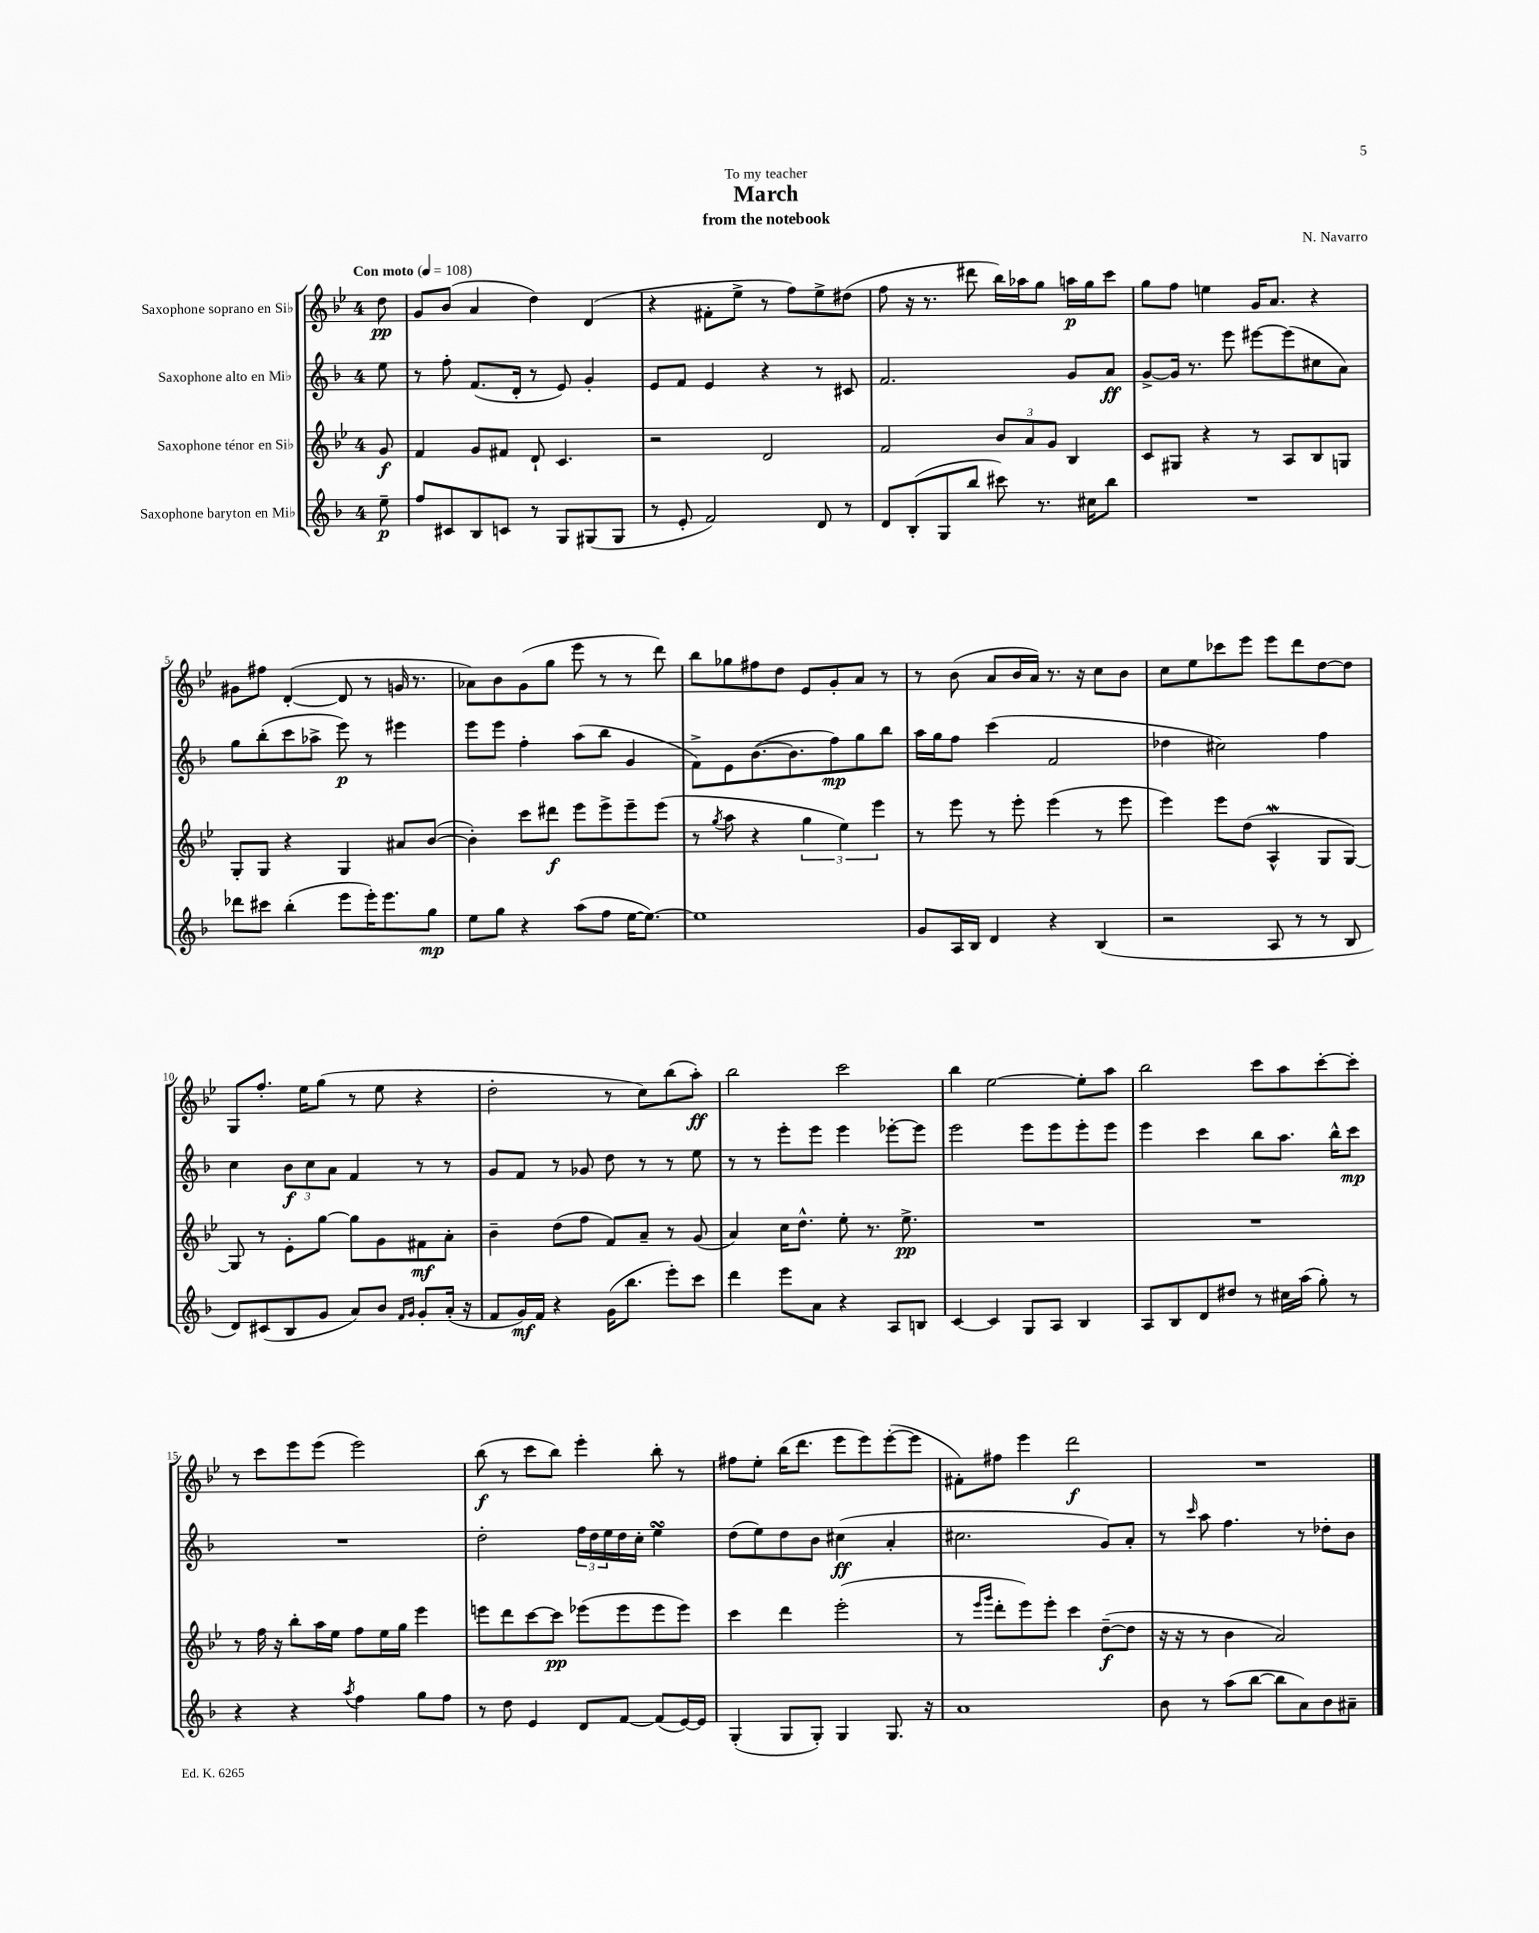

**kern	**kern	**kern	**kern
*staff4	*staff3	*staff2	*staff1
*clefG2	*clefG2	*clefG2	*clefG2
*k[b-]	*k[b-e-]	*k[b-]	*k[b-e-]
*M4/4	*M4/4	*M4/4	*M4/4
*MM108	*MM108	*MM108	*MM108
8ee~	8g	8ee	8dd
=	=	=	=
8ff	4f	8r	8g
8c#	.	8ff'	(8b-
8B-	8g	(8.f	4a
8c	8f#	.	.
.	.	16d'	.
8r	8d`	8r	4dd)
8G	4.c	8e)	.
(8G#	.	4g'	(4d
8G#	.	.	.
=	=	=	=
8r	2r	8e	4r
8e'	.	8f	.
2f)	.	4e	8f#'
.	.	.	8ee-^
.	2d	4r	8r
.	.	.	8ff)
8d	.	8r	8ee-^
8r	.	8c#	(8dd#
=	=	=	=
8d	2f	2.f	8ff
(8B-'	.	.	16r
.	.	.	8.r
8G	.	.	.
8bb-	.	.	8ddd#
8ccc#)	12b-	.	16bb-)
.	.	.	16aa-
.	12a	.	.
8.r	.	.	8gg
.	12g	.	.
.	4B-	8g	16aa
16cc#	.	.	16gg
8bb-	.	8a	8ccc
=	=	=	=
1r	8c	[8g^	8gg
.	8G#	16g]	8ff
.	.	8.r	.
.	4r	.	4ee
.	.	8eee	.
.	8r	[8eee#	16g
.	.	.	8.a
.	8A	(8eee#]	.
.	8B-	8cc#	4r
.	8G	8a)	.
=	=	=	=
8ddd-	8G'	8gg	8g#
8ccc#	8G	(8bb-'	8ff#
(4bb-'	4r	8ccc	([4d'
.	.	8aa-^	.
8eee	4G	8eee)	8d]
16eee')	.	8r	8r
8.eee	.	.	.
.	8a#	4eee#	16g
.	.	.	8.r
8gg	([8b-	.	.
=	=	=	=
8ee	4b-'])	8eee	8a-)
8gg	.	8eee	8b-
4r	8ccc	4ff'	(8g
.	8ddd#	.	8gg
(8aa	8eee-	(8aa	8eee-
8ff	8eee-^	8bb-	8r
[16ee	8eee-~	4g	8r
8.ee_)	.	.	.
.	(8eee-	.	8ddd)
=	=	=	=
1ee]	8r	8f^)	8bb-
.	8qgg	.	.
.	8aa	8e	8gg-
.	4r	([8.b-	8ff#
.	.	.	8dd
.	.	8.b-]	.
.	6gg	.	8e-
.	.	8ff)	8g'
.	6ee-)	.	.
.	.	8gg	8a
.	6eee-	.	.
.	.	8bb-	8r
=	=	=	=
8g	8r	16aa	8r
.	.	16gg	.
16A	8eee-	8ff	(8b-
16B-	.	.	.
4d	8r	(4ccc	8a
.	8eee-'	.	16b-
.	.	.	16a)
4r	(4eee-	2f	8.r
.	.	.	16r
(4B-	8r	.	8cc
.	8eee-	.	8b-
=	=	=	=
2r	4eee-)	4dd-	8cc
.	.	.	8ee-
.	8eee-	2cc#)	8ccc-
.	(8dd	.	8eee-
8A	4A^^	.	8eee-
8r	.	.	8ddd
8r	8G	4ff	[8dd
8B-	[8G)	.	8dd]
=	=	=	=
8d)	8G]	4cc	8G
(8c#	8r	.	8.ff'
8B-	8e-'	12b-	.
.	.	.	16ee-
.	.	12cc	.
8g	[8gg	.	(8gg
.	.	12a	.
8a)	8gg]	4f	8r
8b-	8g	.	8ee-
16qqf	.	.	.
16qqg	.	.	.
8g'	8f#	8r	4r
(16a'	8a'	8r	.
16r	.	.	.
=	=	=	=
8f	4b-~	8g	2dd'
16g)	.	8f	.
16f	.	.	.
4r	(8dd	8r	.
.	8ff	8g-	.
(16g	8f)	8dd	8r
8.bb-	.	.	.
.	8a~	8r	8cc)
8eee')	8r	8r	(8bb-
8ccc	(8g	8ee	8aa')
=	=	=	=
4ddd	4a)	8r	2bb-
.	.	8r	.
8eee	16cc	8eee'	.
.	8.dd^^	.	.
8a	.	8eee	.
4r	8ee-'	4eee	2ccc
.	8.r	.	.
8A	.	[8eee-'	.
.	8.ee-^	.	.
8B	.	8eee-]	.
=	=	=	=
[4c	1r	2eee	4bb-
4c]	.	.	[2ee-
8G	.	8eee	.
8A	.	8eee	.
4B-	.	8eee'	8ee-']
.	.	8eee	8aa
=	=	=	=
8A	1r	4eee	2bb-
8B-	.	.	.
8d	.	4ccc	.
8dd#	.	.	.
8r	.	8bb-	8ccc
16cc#	.	8.aa	8aa
(16aa	.	.	.
8gg')	.	.	[8ccc'
.	.	16bb-^^	.
8r	.	8ccc	8ccc']
=	=	=	=
4r	8r	1r	8r
.	16ff	.	8ccc
.	16r	.	.
4r	8bb-'	.	8eee-
.	16aa	.	(8eee-
.	16ee-	.	.
8qaa	.	.	.
4ff	8ff	.	2eee-)
.	16ee-	.	.
.	16gg	.	.
8gg	4eee-	.	.
8ff	.	.	.
=	=	=	=
8r	8eee	2dd'	(8bb-
8dd	8ddd	.	8r
4e	[8ccc	.	8ccc
.	8ccc]	.	8bb-)
8d	(8eee-	24ff	4eee-'
.	.	24dd	.
.	.	24ee	.
[8f	8eee-	16dd	.
.	.	16cc'	.
(8f]	8eee-	4ee	8bb-'
[16e)	8eee-)	.	8r
16e]	.	.	.
=	=	=	=
(4G'	4ccc	(8dd	8ff#
.	.	8ee)	8ee-'
8G	4ddd	8dd	(16bb-
.	.	.	8.ddd
8G')	.	8b-	.
4G	(2eee-'	(4cc#	8eee-
.	.	.	8eee-)
8.G	.	4a'	([8eee-'
.	.	.	8eee-]
16r	.	.	.
=	=	=	=
1a	8r	2.cc#	8f#')
.	16qqeee-	.	.
.	16qqggg	.	.
.	8ddd'	.	8ff#
.	8eee-)	.	4eee-
.	8eee-'	.	.
.	4ccc	.	2ddd
.	([8dd~	8g)	.
.	8dd]	8a'	.
=	=	=	=
8b-	16r	8r	1r
.	16r	.	.
.	.	16qqccc	.
8r	8r	8aa	.
(8aa	4b-	4.ff	.
[8bb-	.	.	.
8bb-]	2a)	.	.
8a)	.	8r	.
8b-	.	8dd-'	.
8a#~	.	8b-	.
==	==	==	==
*-	*-	*-	*-
